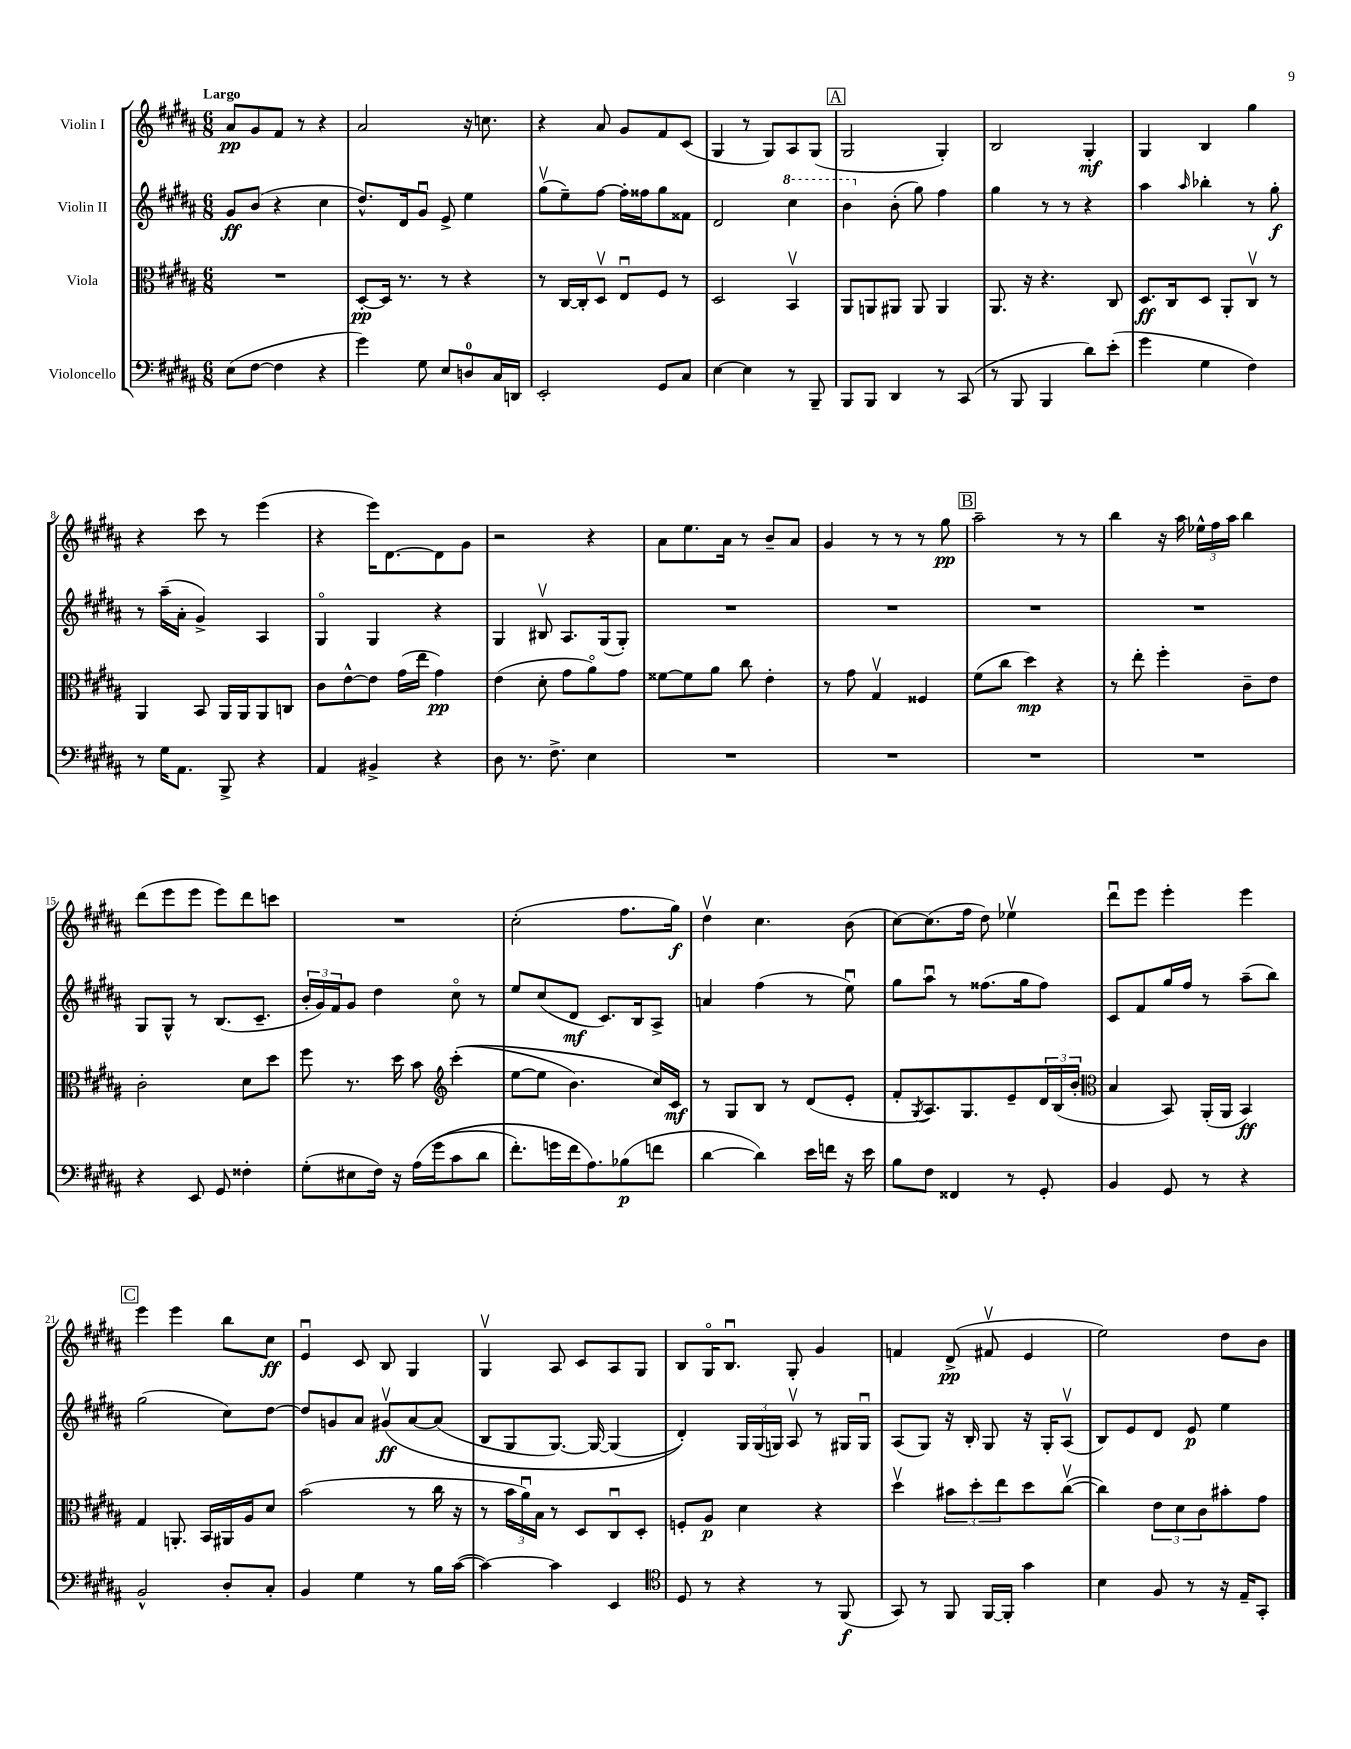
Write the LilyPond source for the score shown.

<<
\new StaffGroup <<
\new Staff = "s0" \with { instrumentName = "Violin I" } {
    \clef treble \key b \major \numericTimeSignature \time 6/8 \tempo "Largo"
    ais'8\pp gis'8 fis'8 r8 r4 |
    ais'2 r16 c''8. |
    r4 ais'8 gis'8 fis'8 cis'8( |
    gis4 r8 gis8) ais8 gis8( |
    \mark \markup { \box "A" } gis2 gis4-.) |
    b2 gis4-.\mf |
    gis4 b4 gis''4 |
    r4 cis'''8 r8 e'''4( |
    r4 e'''16) dis'8.~ dis'8 gis'8 |
    r2 r4 |
    ais'8 e''8. ais'16 r8 b'8-- ais'8 |
    gis'4 r8 r8 r8 gis''8\pp |
    \mark \markup { \box "B" } ais''2-- r8 r8 |
    b''4 r16 ais''16 \tuplet 3/2 { ees''16-^ fis''16 ais''16 } b''4 |
    dis'''8( e'''8 e'''8 e'''8) dis'''8 c'''8 |
    R2. |
    cis''2-.( fis''8. gis''16\f) |
    dis''4\upbow cis''4. b'8( |
    cis''8~) cis''8.( fis''16 dis''8) ees''4\upbow |
    dis'''8\downbow e'''8 e'''4-. e'''4 |
    \mark \markup { \box "C" } e'''4 e'''4 b''8 cis''8\ff |
    e'4\downbow cis'8 b8 gis4 |
    gis4\upbow ais8 cis'8 ais8 gis8 |
    b8 gis16\flageolet b8.\downbow gis8-. gis'4 |
    f'4 dis'8->\pp( fis'8\upbow e'4 |
    e''2) dis''8 b'8 \bar "|." |
}
\new Staff = "s1" \with { instrumentName = "Violin II" } {
    \clef treble \key b \major \numericTimeSignature \time 6/8
    gis'8\ff b'8( r4 cis''4 |
    dis''8.-^) dis'16 gis'8\downbow e'8-> e''4 |
    gis''8\upbow( e''8--) fis''8~ fis''16-. fisis''16 gis''8 fisis'8 |
    dis'2 \ottava #1 cis'''4 |
    \mark \markup { \box "A" } b''4 \ottava #0 b'8-.( gis''8) fis''4 |
    gis''4 r8 r8 r4 |
    ais''4 \grace { ais''16 } bes''4-. r8 gis''8-.\f |
    r8 ais''16--( ais'16-. gis'4->) ais4 |
    gis4\flageolet gis4 r4 |
    gis4 bis8\upbow ais8. gis16( gis8-.) |
    R2. |
    R2. |
    \mark \markup { \box "B" } R2. |
    R2. |
    gis8 gis8-^ r8 b8.( cis'8.-- |
    \tuplet 3/2 { b'16-. gis'16) fis'16 } gis'8 dis''4 cis''8\flageolet r8 |
    e''8 cis''8( dis'8\mf cis'8.) b16 ais8-> |
    a'4 fis''4( r8 e''8\downbow) |
    gis''8 ais''8\downbow r8 fisis''8.( gis''16 fisis''8) |
    cis'8 fis'8 gis''16 fis''16 r8 ais''8--( b''8) |
    \mark \markup { \box "C" } gis''2( cis''8) dis''8~ |
    dis''8 g'8 ais'8 gis'8\upbow\ff\( ais'8~ ais'8( |
    b8 gis8 gis8.~) gis16~ gis4( |
    dis'4-.)\) \tuplet 3/2 { gis16 gis16( g16) } ais8\upbow r8 gis16 gis16\downbow |
    ais8( gis8) r16 b16-. gis8 r16 gis16-. ais8\upbow( |
    b8) e'8 dis'8 e'8\p e''4 \bar "|." |
}
\new Staff = "s2" \with { instrumentName = "Viola" } {
    \clef alto \key b \major \numericTimeSignature \time 6/8
    R2. |
    dis8~-.\pp dis16 r8. r8 r4 |
    r8 cis16~ cis16-. dis8\upbow e8\downbow fis8 r8 |
    dis2 b,4\upbow |
    \mark \markup { \box "A" } ais,8 a,8 ais,8 ais,8 ais,4 |
    ais,8. r16 r4. cis8 |
    dis8.\ff cis16 dis8 ais,8-. cis8\upbow r8 |
    ais,4 b,8 ais,16 ais,16 ais,8 c8 |
    cis'8 e'8~-^ e'8 gis'16( e''16 gis'4\pp) |
    e'4( dis'8-. gis'8 ais'8\flageolet) gis'8 |
    fisis'8~ fisis'8 ais'8 cis''8 e'4-. |
    r8 gis'8 gis4\upbow fisis4 |
    \mark \markup { \box "B" } fis'8( cis''8 dis''4\mp) r4 |
    r8 e''8-. fis''4-. cis'8-- e'8 |
    cis'2-. dis'8 dis''8 |
    fis''8 r8. dis''16 b'8 \clef treble cis'''4-.(\( |
    e''8~ e''8 b'4.) cis''16\) cis'16\mf |
    r8 gis8 b8 r8 dis'8( e'8-. |
    fis'8-. \acciaccatura { gis8 } ais8.) gis8. e'8-- \tuplet 3/2 { dis'16 b16( b'16-. } |
    \clef alto b4 b,8) ais,16-.( ais,16 b,4\ff) |
    \mark \markup { \box "C" } gis4 a,8.-. b,16 ais,16 ais16 dis'8 |
    b'2( r8 cis''16 r16 |
    r8 \tuplet 3/2 { b'16 ais'16\downbow) b16 } r8 dis8 cis8\downbow dis8-. |
    f8-. ais8\p dis'4 r4 |
    dis''4\upbow \tuplet 3/2 { bis'8 dis''8-. e''8 } dis''8 cis''8~\upbow( |
    cis''4) \tuplet 3/2 { e'8 dis'8 cis'8 } bis'8-. gis'8 \bar "|." |
}
\new Staff = "s3" \with { instrumentName = "Violoncello" } {
    \clef bass \key b \major \numericTimeSignature \time 6/8
    e8( fis8~ fis4 r4 |
    gis'4) gis8 e8 d8-0 cis16 d,16 |
    e,2-. gis,8 cis8 |
    e4~ e4 r8 b,,8-- |
    \mark \markup { \box "A" } b,,8 b,,8 dis,4 r8 cis,8( |
    r8 b,,8 b,,4 dis'8) e'8-.( |
    gis'4 gis4 fis4) |
    r8 gis16 ais,8. b,,8-> r4 |
    ais,4 bis,4-> r4 |
    dis8 r8. fis8.-> e4 |
    R2. |
    R2. |
    \mark \markup { \box "B" } R2. |
    R2. |
    r4 e,8 gis,8 fisis4-. |
    gis8-.( eis8 fis16) r16 ais16\( gis'16( cis'8 dis'8 |
    fis'8.-.) g'16 fis'16 ais8.\) bes8\p( f'8 |
    dis'4~ dis'4) e'16 f'16 r16 e'16 |
    b8 fis8 fisis,4 r8 gis,8-. |
    b,4 gis,8 r8 r4 |
    \mark \markup { \box "C" } b,2-^ dis8-. cis8-. |
    b,4 gis4 r8 b16 cis'16~( |
    cis'4~) cis'4 e,4 |
    \clef tenor dis8 r8 r4 r8 fis,8\f( |
    gis,8) r8 fis,8 fis,16~ fis,16-. gis'4 |
    b4 fis8 r8 r16 e16-- gis,8-. \bar "|." |
}
>>
>>
